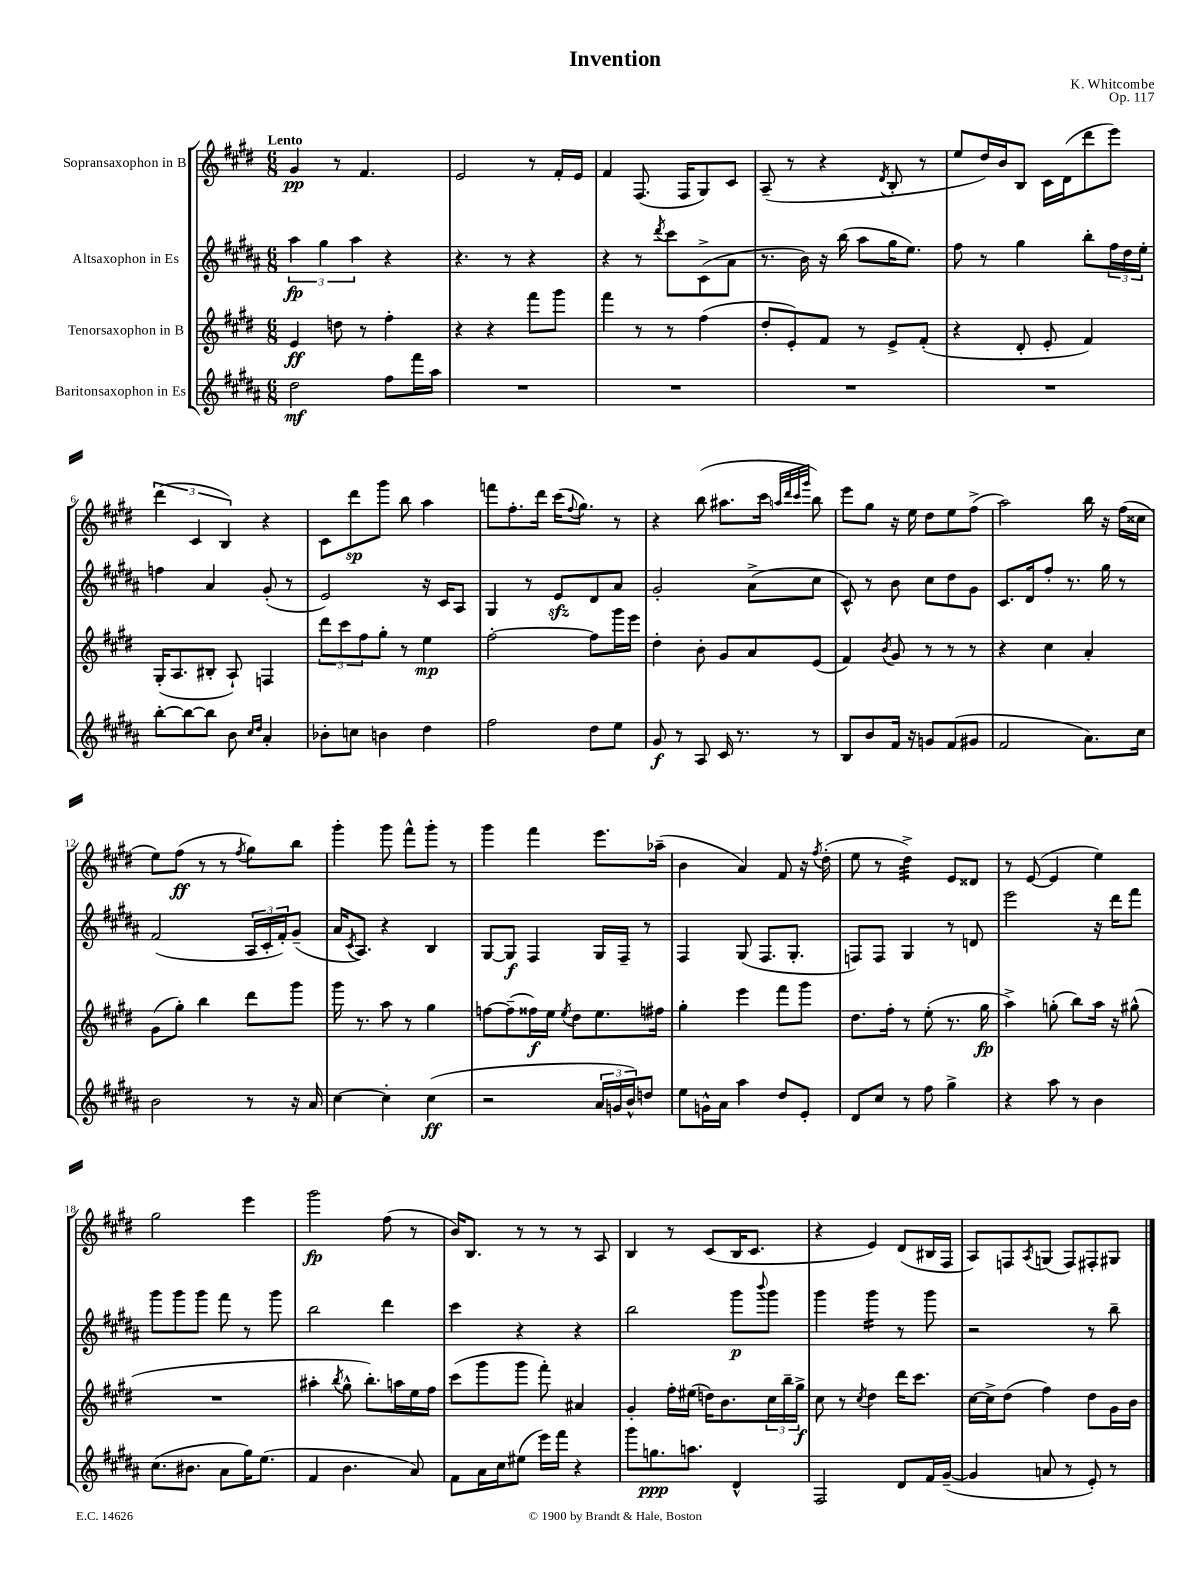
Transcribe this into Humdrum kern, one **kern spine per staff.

**kern	**kern	**kern	**kern
*staff4	*staff3	*staff2	*staff1
*clefG2	*clefG2	*clefG2	*clefG2
*k[f#c#g#d#a#]	*k[f#c#g#d#]	*k[f#c#g#d#a#]	*k[f#c#g#d#]
*M6/8	*M6/8	*M6/8	*M6/8
2dd#\	4e/	6aa#\	4g#/
.	.	6gg#\	.
.	8dd\	.	8r
.	.	6aa#\	.
.	8r	.	4.f#/
8ff#\L	4ff#'\	4r	.
16fff#\L	.	.	.
16aa#\JJ	.	.	.
=	=	=	=
2.r	4r	4.r	2e/
.	4r	.	.
.	.	8r	.
.	8fff#\L	4r	8r
.	8ggg#\J	.	16f#'/LL
.	.	.	16e/JJ
=	=	=	=
2.r	4fff#\	4r	4f#/
.	8r	8r	(8.F#/
.	.	8qddd#/	.
.	8r	8ccc#\L	.
.	.	.	16F#/LK
.	(4ff#\	(8c#^\	8G#/)
.	.	8a#\J	8c#/J
=	=	=	=
2.r	8dd#'/L	8.r	(8A~/
.	8e'/)	.	8r
.	.	16b\)	.
.	8f#/J	16r	4r
.	.	(16bb\	.
.	8r	8aa#\L	.
.	.	.	8qd#/
.	8e^/L	16gg#\K	8B'/
.	.	8.ee\J)	.
.	(8f#'/J	.	8r
=	=	=	=
2.r	4r	8ff#\	8ee/L
.	.	8r	16dd#/L)
.	.	.	16b/J
.	8d#'/	4gg#\	8B/J
.	8e'/	.	16c#\LL
.	.	.	(16d#\J
.	4f#/)	8bb'\L	8ddd#\
.	.	24ff#\L	8eee\J)
.	.	24dd#\	.
.	.	24ee'\JJ	.
=	=	=	=
[8bb'\L	(16G#'/LK	4ff\	(6ddd#\
.	8.A/	.	.
8bb\_	.	.	.
.	.	.	6c#/
8bb\]J	8B#'/J	4a#/	.
.	.	.	6B/)
8b\	8A`/)	.	.
16qqcc#/LL	.	.	.
16qqdd#/JJ	.	.	.
4a#'/	4F/	(8g#'/	4r
.	.	8r	.
=	=	=	=
8b-'\L	12ddd#\L	2e/)	8c#\L
.	12ccc#\	.	.
8cc\J	.	.	8ddd#\
.	12ff#\	.	.
4b\	8gg#'\J	.	8ggg#\J
.	8r	.	8bb\
4dd#\	4ee\	16r	4aa\
.	.	16c#/LK	.
.	.	8A#/J	.
=	=	=	=
2ff#\	[2ff#'\	4G#/	8fff\L
.	.	.	8.ff#'\
.	.	8r	.
.	.	.	16ddd#\Jk
.	.	8e/L	(16ccc#\LK
.	.	.	8qqff#/
.	.	.	8.gg#\J)
8dd#\L	8ff#\]L	8d#/	.
8ee\J	16ggg#\L	8a#/J	8r
.	16eee\JJ	.	.
=	=	=	=
8g#/	4dd#'\	2g#'/	4r
8r	.	.	.
8A#/	8b'\	.	(8bb\
16c#/	8g#/L	.	8.aa#\L
8.r	.	.	.
.	8a/	(8a#^\L	.
.	.	.	16ccc#\Jk
.	.	.	32qqaa/LLL
.	.	.	32qqddd#/
.	.	.	32qqccc#/
.	.	.	32qqggg#/JJJ
8r	(8e/J	8cc#\J	8bb\)
=	=	=	=
8B/L	4f#/)	8c#^^/)	8eee\L
8b/	.	8r	8gg#\J
.	8qb/	.	.
16f#/Jk	8g#/	8b\	16r
16r	.	.	16ee\
8g/L	8r	8cc#\L	8dd#\L
(8f#/	8r	8dd#\	8ee\
8g#/J	8r	8g#\J	(8ff#^\J
=	=	=	=
2f#/	4r	8.c#/L	2aa\)
.	.	16d#/k	.
.	4cc#\	8ff#'/J	.
.	.	8.r	.
8.a#\L)	4a'/	.	16bb\
.	.	16gg#\	16r
.	.	8r	(16ff#\LL
16cc#\Jk	.	.	16cc##\JJ
=	=	=	=
2b\	(8g#\L	(2f#/	8ee\L)
.	8gg#'\J)	.	(8ff#\J
.	4bb\	.	8r
.	.	.	8r
.	.	.	8qff#/
8r	8ddd#\L	24A#/LL	8gg#\L)
.	.	24c#'/	.
.	.	24f#'/J)	.
16r	8ggg#\J	(8g#~/J	8bb\J
16a#/	.	.	.
=	=	=	=
[4cc#\	16ggg#\	16a#/LK	4ggg#'\
.	.	8qc#/	.
.	8.r	8.A#/J)	.
4cc#'\]	8aa\	4r	8ggg#\
.	8r	.	8fff#^^\L
(4cc#\	4gg#\	4B/	8ggg#'\J
.	.	.	8r
=	=	=	=
2r	[8ff\L	[8G#/L	4ggg#\
.	(8ff~\]	8G#/]J	.
.	16ff##\L)	4F#/	4fff#\
.	16ee\JJ	.	.
.	8qee/	.	.
.	8dd#\L	.	.
24a#/LL	8.ee\	16G#/LL	8.eee\L
24g/	.	.	.
.	.	16F#~/JJ	.
24b^^/J)	.	.	.
8dd/J	.	8r	.
.	16ff#\Jk	.	(16aa-~\Jk
=	=	=	=
8ee\L	4gg#'\	4F#/	4b\
16g^^\L	.	.	.
16a#\JJ	.	.	.
4aa#\	4eee\	(8G#/	4a/)
.	.	8.F#/L	.
8dd#/L	8fff#\L	.	8f#/
.	.	8.G#'/J	.
8e'/J	8ggg#\J	.	16r
.	.	.	8qff#/
.	.	.	(16dd#'\
=	=	=	=
8d#/L	8.dd#\L	8F/L)	8ee\
8cc#/J	.	8F/J	8r
.	16ff#'\Jk	.	.
8r	8r	4G#/	4dd#^\)
8ff#\	(8ee'\	.	.
4gg#^\	8.r	8r	8e/L
.	.	8d/	8d##/J
.	16gg#\	.	.
=	=	=	=
4r	4aa^\)	2eee\	8r
.	.	.	([8e/
8aa#\	(8gg'\	.	4e/]
8r	8bb\L)	.	.
4b\	16aa\Jk	16r	4ee\)
.	16r	16ddd#\LK	.
.	(8gg#^^\	8fff#\J	.
=	=	=	=
(8.cc#\L	2.r	8ggg#\L	2gg#\
.	.	8ggg#\	.
8.b#\J	.	.	.
.	.	8ggg#\J	.
8a#\L	.	8fff#\	.
16gg#\K)	.	8r	4eee\
(8.ee\J	.	.	.
.	.	8ggg#\	.
=	=	=	=
4f#/	4aa#'\	2bb\	2ggg#\
.	8qbb/	.	.
4.b\	8gg#^^\	.	.
.	8.bb'\L)	.	.
.	.	4ddd#\	(8ff#\
.	16aa\L	.	.
8a#/)	16ee\	.	8r
.	16ff#\JJ	.	.
=	=	=	=
8f#\L	(8ccc#\L	4ccc#\	16b/LK)
.	.	.	8.B/J
16a#\L	8ggg#\	.	.
16cc#\J	.	.	.
(8ee#\J	8ggg#\J	4r	8r
16eee\LL)	8fff#'\)	.	8r
16fff#\JJ	.	.	.
4r	4a#/	4r	8r
.	.	.	8A/
=	=	=	=
8ggg#\L	4g#'/	2bb\	4B/
8.gg\	.	.	.
.	16ff#'\LL	.	8r
8.aa\J	(16ee#\JJ	.	.
.	16dd\LK)	.	(8c#/L
.	8.b\	.	.
4d#^^/	.	8ggg#\L	16B/K
.	.	.	8.c#/J
.	.	8qqbbb/	.
.	24cc#\L	8ggg#\J	.
.	24bb~\	.	.
.	24gg#^\JJ	.	.
=	=	=	=
2F#/	8cc#\	4ggg#\	4r
.	8r	.	.
.	8qcc#/	.	.
.	4dd#\	4ggg#\	4e/)
8d#/L	16ddd#\LK	8r	(8d#/L
.	8.ccc#\J	.	.
16f#/L	.	8ggg#\	16B#/L
([16g#~/JJ	.	.	16F#/JJ
=	=	=	=
4g#/]	[16cc#\LL	2r	8A/L)
.	16cc#^\]J	.	.
.	(8dd#\J	.	8F/
.	.	.	8qA/
8a/	4ff#\)	.	(8G/J
8r	.	.	8F/L)
8e'/)	8dd#\L	8r	8F#'/
8r	16g#\L	8bb~\	8G#/J
.	16b\JJ	.	.
==	==	==	==
*-	*-	*-	*-
